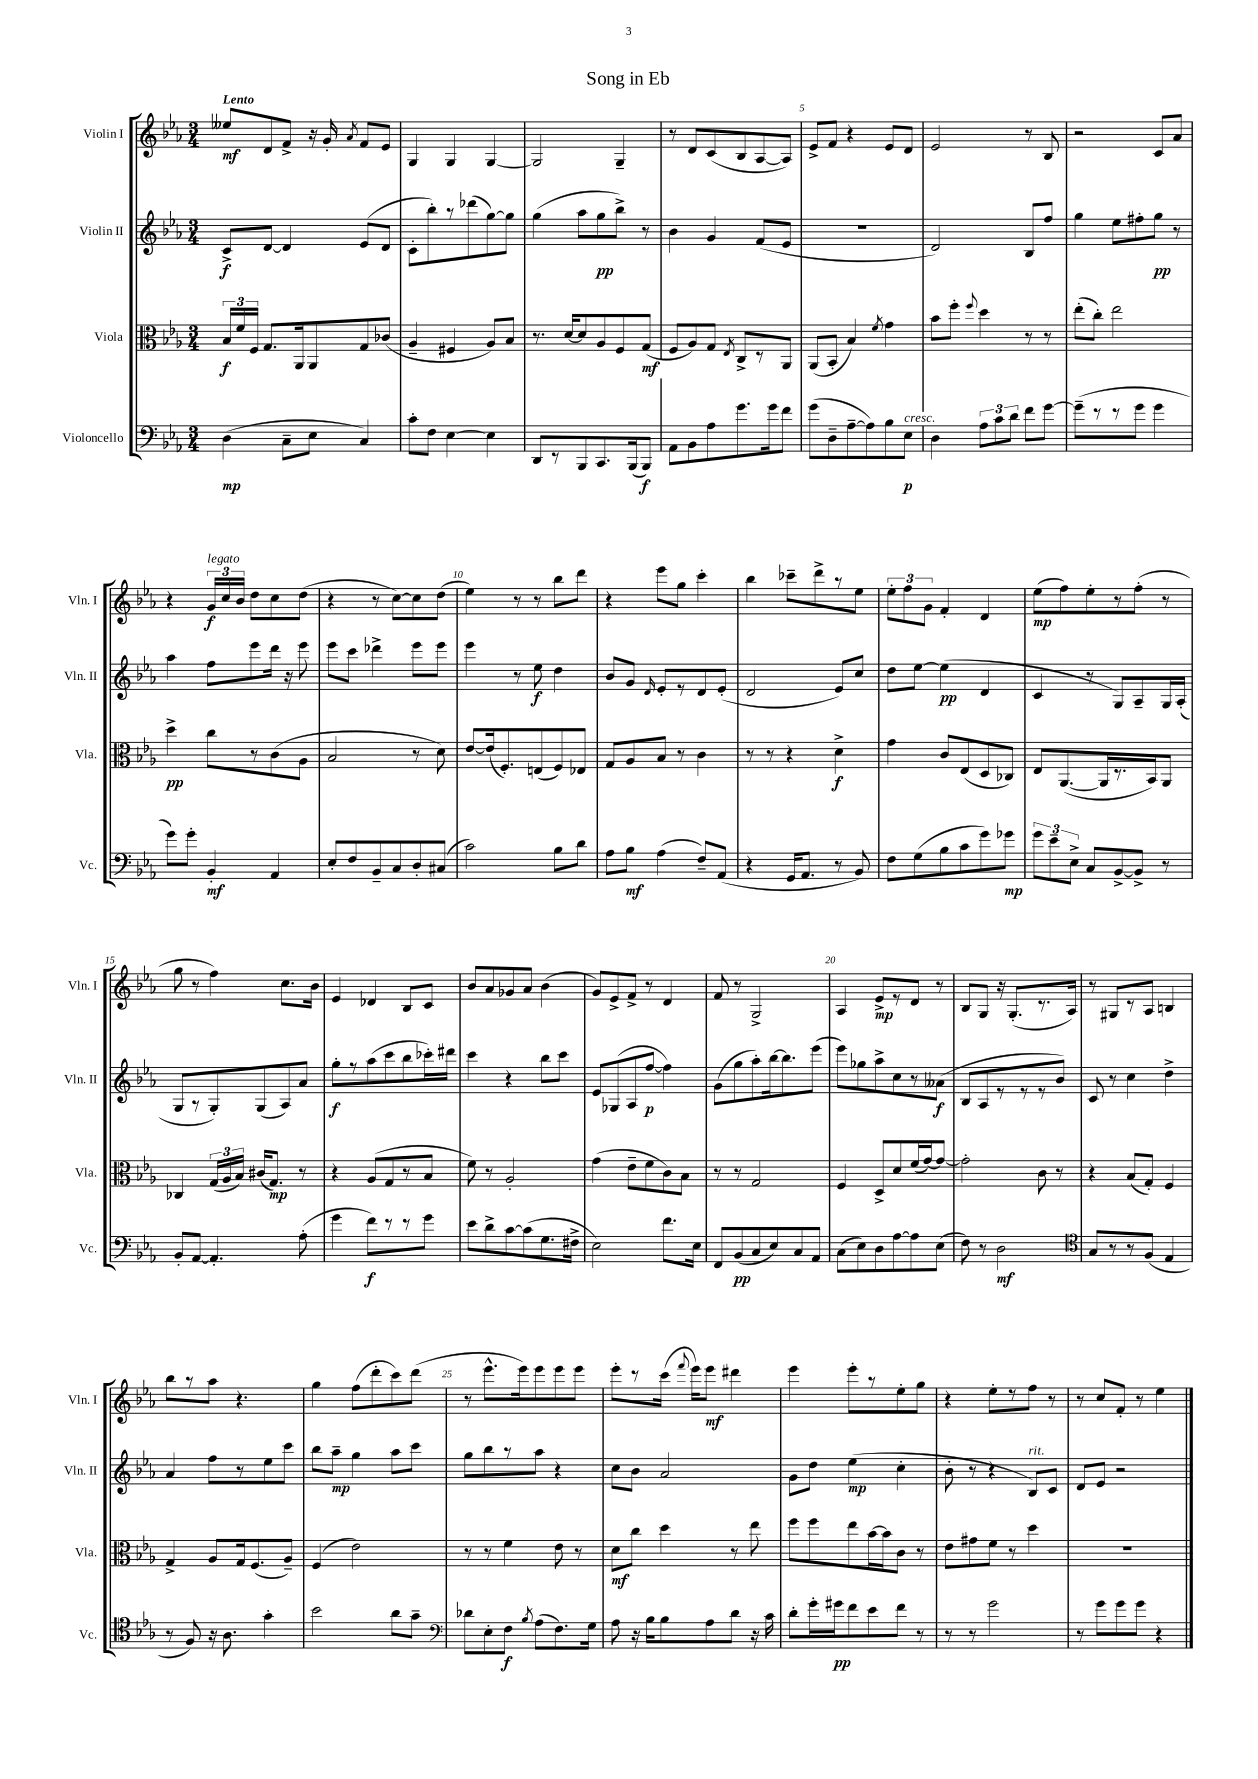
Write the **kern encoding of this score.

**kern	**kern	**kern	**kern
*staff4	*staff3	*staff2	*staff1
*clefF4	*clefC3	*clefG2	*clefG2
*k[b-e-a-]	*k[b-e-a-]	*k[b-e-a-]	*k[b-e-a-]
*M3/4	*M3/4	*M3/4	*M3/4
(4D	24B-	8c^	8ee--
.	24f	.	.
.	24F	.	.
.	8.G	[8d	8d
8C~	.	4d]	8f^
.	16AA-	.	.
8E-	8AA-	.	16r
.	.	.	16g'
.	.	.	8qa-
4C)	8G	(8e-	8f
.	(8c-	8d	8e-
=	=	=	=
8c'	4A-~	8c'	4G
8F	.	8bb-')	.
[4E-	4F#	8r	4G
.	.	(8ddd-	.
4E-]	8A-)	[8gg)	[4G
.	8B-	8gg]	.
=	=	=	=
8DD	8.r	(4gg	2G]
8r	.	.	.
.	[16d	.	.
8BBB-	8d]	8aa-	.
8.CC	8A-	8gg	.
.	8F	8bb-^)	4G~
(16BBB-	.	.	.
8BBB-)	(8G	8r	.
=	=	=	=
8AA-	8F	4b-	8r
8BB-	8A-)	.	8d
8A-	8G	4g	(8c
.	8qE-	.	.
8.g	8C^	.	8B-
.	8r	(8f	[8A-
16g	.	.	.
8f	8AA-	8e-	8A-])
=	=	=	=
(8g	(8AA-	2.r	8e-^
8D~	8BB-'	.	8f
[8A-~	4B-)	.	4r
8A-])	.	.	.
.	8qf	.	.
8B-	4g	.	8e-
8E-	.	.	8d
=	=	=	=
4D	8b-	2d)	2e-
.	8ff'	.	.
.	8qqff	.	.
12A-	4dd	.	.
12c	.	.	.
12d	.	.	.
8f	8r	8B-	8r
[8g	8r	8ff	8B-
=	=	=	=
(8g~]	(8ee-'	4gg	2r
8r	8cc')	.	.
8r	2ee-	8ee-	.
8g	.	8ff#'	.
4g	.	8gg	8c
.	.	8r	8a-
=	=	=	=
8g)	4dd^	4aa-	4r
8g'	.	.	.
4BB-'	8cc	8ff	24g
.	.	.	24cc
.	.	.	24b-
.	8r	8eee-	8dd
4AA-	(8c	16ddd	8cc
.	.	16r	.
.	8A-	8eee-	(8dd
=	=	=	=
8E-'	2B-	8eee-	4r
8F	.	8ccc	.
8BB-~	.	4ddd-^	8r
8C	.	.	[8cc)
8D'	8r	8eee-	8cc]
(8C#	8d)	8eee-	(8dd
=	=	=	=
2c)	[8e-	4eee-	4ee-)
.	(16e-]	.	.
.	8.F')	.	.
.	.	8r	8r
.	(8E	8ee-	8r
8B-	8F)	4dd	8bb-
8d	8E-	.	8ddd
=	=	=	=
8A-	8G	8b-	4r
8B-	8A-	8g	.
.	.	16qqd	.
(4A-	8B-	8e-'	8eee-
.	8r	8r	8gg
8F~)	4c	8d	4ccc'
(8AA-	.	(8e-'	.
=	=	=	=
4r	8r	2d	4bb-
.	8r	.	.
16GG	4r	.	8ccc-~
8.AA-	.	.	.
.	.	.	8ddd^
8r	4d^	8e-)	8r
8BB-)	.	8cc	8ee-
=	=	=	=
8F	4g	8dd	12ee-'
.	.	.	12ff
(8G	.	[8ee-	.
.	.	.	12g
8B-	8c	(4ee-]	4f'
8c	(8E-	.	.
8g)	8D	4d	4d
8g-	8C-)	.	.
=	=	=	=
12g	8E-	4c	(8ee-
12e-~	.	.	.
.	([8.AA-	.	8ff)
12E-^	.	.	.
8C	.	8r	8ee-'
.	16AA-]	.	.
[8BB-^	8.r	8G)	8r
8BB-^]	.	8A-~	(8ff'
.	16BB-)	.	.
8r	8AA-	16G	8r
.	.	(16A-'	.
=	=	=	=
8BB-'	4C-	8G	8gg
[8AA-	.	8r	8r
4.AA-']	(24G	8G')	4ff)
.	24A-	.	.
.	24B-)	.	.
.	(16c#	(8G	.
.	8.G)	.	.
.	.	8A-)	8.cc
(8A-'	8r	8a-	.
.	.	.	16b-
=	=	=	=
4g	4r	8gg'	4e-
.	.	8r	.
8f)	(8A-	(8aa-	4d-
8r	8G	8ccc	.
8r	8r	8bb-	8B-
8g	8B-	16ccc-')	8c
.	.	16ddd#	.
=	=	=	=
8e-	8f)	4ccc	8b-
8d^	8r	.	8a-
[8c	2A-'	4r	8g-
(8c]	.	.	8a-
8.G	.	8bb-	(4b-
.	.	8ccc	.
16F#^	.	.	.
=	=	=	=
2E-)	(4g	8e-	8g)
.	.	(8G-	8e-^
.	8e-~	8A-	8f^
.	8f	[8ff	8r
8.f	8c)	4ff])	4d
.	8B-	.	.
16E-	.	.	.
=	=	=	=
8FF	8r	(8g	8f
(8BB-	8r	8gg	8r
8C	2G	8aa-')	2G^
8E-)	.	[16bb-	.
.	.	8.bb-]	.
8C	.	.	.
8AA-	.	(8eee-	.
=	=	=	=
(8C	4F	8eee-)	4A-
8E-)	.	8gg-	.
8D	8D^	8aa-^	8e-^
[8A-	8d	8cc	8r
8A-]	(16f	8r	8d
.	[16g)	.	.
(8E-	8g_	(8a--	8r
=	=	=	=
8F)	2g']	8B-	8B-
8r	.	8A-	8G
2D	.	8r	16r
.	.	.	(8.G'
.	.	8r	.
.	8c	8r	8.r
.	8r	8b-)	.
.	.	.	16A-)
=	=	=	=
*clefC4	*	*	*
8G	4r	8c	8r
8r	.	8r	8G#
8r	(8B-	4cc	8r
(8F	8G')	.	8A-
4E-	4F	4dd^	4B
=	=	=	=
8r	4G^	4a-	8bb-
8F)	.	.	8r
16r	8A-	8ff	8aa-
8.A-	.	.	.
.	16G	8r	4.r
.	(8.F	.	.
4g'	.	8ee-	.
.	8A-~)	8ccc	.
=	=	=	=
2b-	(4F	8bb-	4gg
.	.	8aa-~	.
.	2e-)	4gg	(8ff
.	.	.	8ddd'
8a-	.	8aa-	8ccc)
8g~	.	8ccc	(8ddd
=	=	=	=
*clefF4	*	*	*
8d-	8r	8gg	8r
8E-'	8r	8bb-	8.eee-^^
8F	4f	8r	.
.	.	.	16eee-)
8qB-	.	.	.
(8A-	.	8aa-	8eee-
8.F)	8e-	4r	8eee-
.	8r	.	8eee-
16G	.	.	.
=	=	=	=
8A-	8d	8cc	8eee-'
16r	8cc	8b-	8r
16B-	.	.	.
8B-	4dd	2a-	(16ccc
.	.	.	8qqfff
.	.	.	16eee-)
8A-	.	.	8eee-
8d	8r	.	4ddd#
16r	8ee-	.	.
16c	.	.	.
=	=	=	=
8d'	8ff	8g	4eee-
16g'	8ff	8dd	.
16g#	.	.	.
8f	8ee-	(4ee-	8eee-'
8e-	[16b-	.	8r
.	16b-]	.	.
8f	8c	4cc'	8ee-'
8r	8r	.	8gg
=	=	=	=
8r	8e-	8b-'	4r
8r	8g#	8r	.
2g	8f	4r	8ee-'
.	8r	.	8r
.	4dd	8B-)	8ff
.	.	8c	8r
=	=	=	=
8r	2.r	8d	8r
8g	.	8e-	8cc
8g	.	2r	8f'
8g	.	.	8r
4r	.	.	4ee-
==	==	==	==
*-	*-	*-	*-
